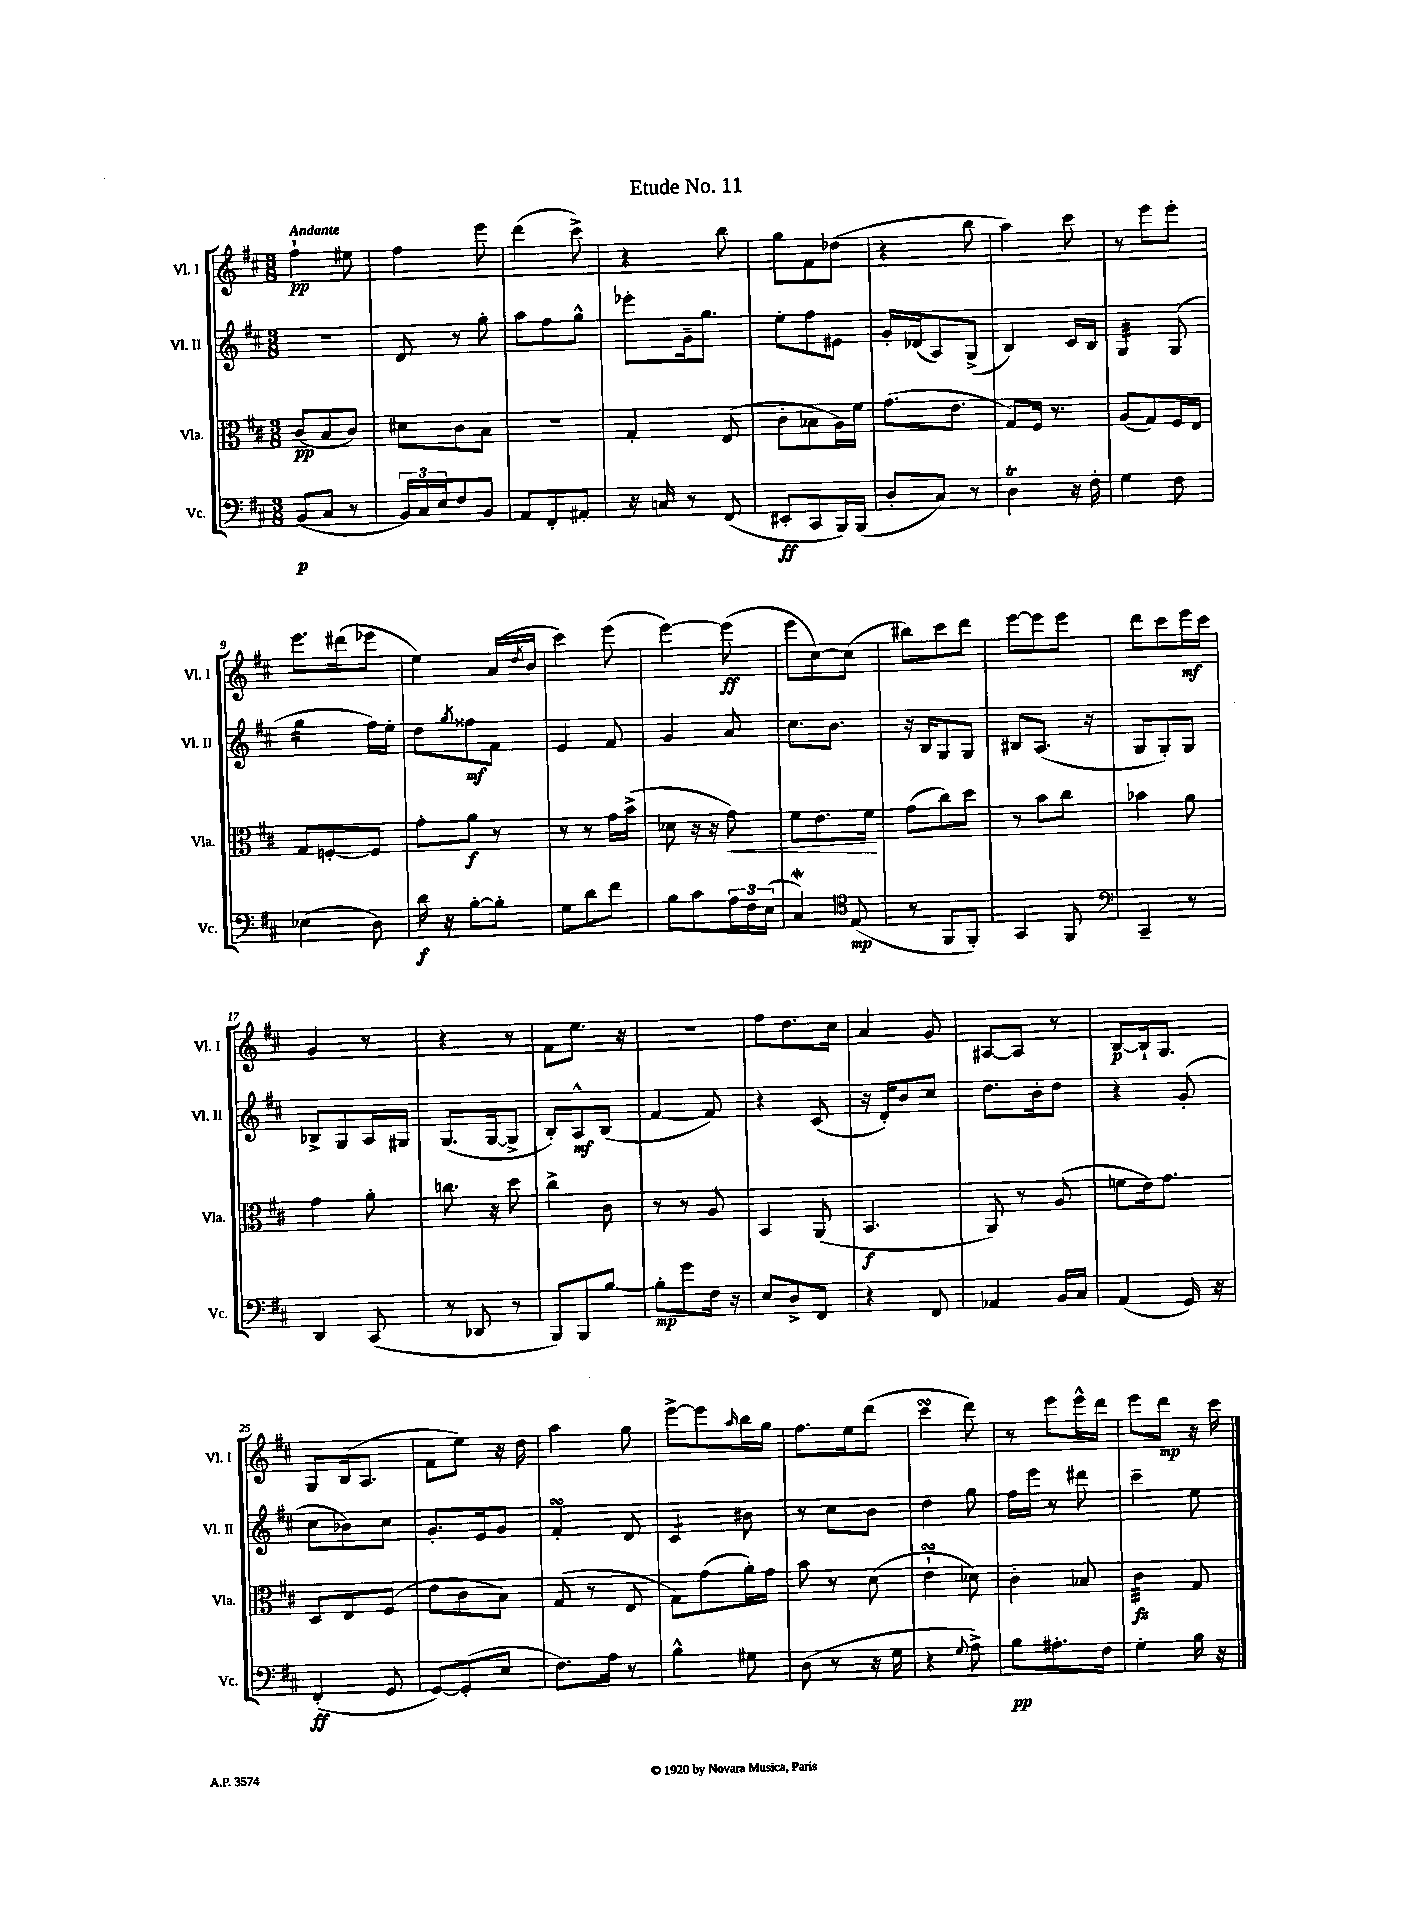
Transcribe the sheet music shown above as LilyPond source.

\header { title = "Etude No. 11" }
<<
\new StaffGroup <<
\new Staff = "s0" \with { instrumentName = "Vl. I" shortInstrumentName = "Vl. I" } {
    \clef treble \key d \major \numericTimeSignature \time 3/8 \tempo "Andante"
    fis''4-!\pp eis''8 |
    fis''4 e'''8 |
    d'''4( cis'''8->) |
    r4 b''8 |
    g''8 fis'8 des''8( |
    r4 b''8 |
    a''4) cis'''8 |
    r8 e'''8 e'''8-. |
    e'''8. dis'''16( ees'''8 |
    e''4) a'16( \acciaccatura { d''8 } b'16 |
    cis'''4) e'''8( |
    e'''4~) e'''8\ff( |
    e'''8 cis''8~) cis''8( |
    bis''8) cis'''8 d'''8 |
    e'''8~ e'''8 e'''8 |
    d'''8 cis'''8 e'''16\mf cis'''16 |
    g'4 r8 |
    r4 r8 |
    fis'8 e''8. r16 |
    R4. |
    fis''8 d''8. cis''16 |
    a'4 g'8 |
    ais8~ ais8 r8 |
    b8~\p b16-! g8. |
    g8 b16( a8. |
    fis'8 e''8) r16 d''16 |
    a''4 g''8 |
    e'''8~-> e'''8 \grace { a''16 } b''16 g''16 |
    fis''8. e''16 d'''8( |
    cis'''4\turn d'''8) |
    r8 e'''8 e'''16-^ d'''16 |
    e'''8 d'''8\mp r16 cis'''16 \bar "|." |
}
\new Staff = "s1" \with { instrumentName = "Vl. II" shortInstrumentName = "Vl. II" } {
    \clef treble \key d \major \numericTimeSignature \time 3/8
    R4. |
    d'8 r8 g''8-. |
    a''8 fis''8 g''8-^ |
    ees'''8-. g'16-- g''8. |
    e''8-. fis''8 eis'8 |
    g'16-. des'16( a8) g8->( |
    b4) cis'16 b16 |
    g4:32 g8( |
    g''4:16 fis''16) e''16-. |
    d''8 \acciaccatura { g''8 } fisis''8\mf fis'8 |
    e'4 fis'8 |
    g'4 a'8 |
    cis''8. b'8. |
    r16 b16 g8 g8 |
    bis8 a8.( r16 |
    g8 g8-.) g8 |
    bes8-> g8 a16 gis16 |
    g8.( g16~ g8-> |
    b8-.) a8-^\mf b8( |
    fis'4~ fis'8) |
    r4 cis'8( |
    r16 d'16-.) b'8 cis''8 |
    d''8. b'16-. d''8 |
    r4 g'8-.( |
    cis''8 bes'8) cis''8 |
    g'8.-. e'16 g'8 |
    fis'4-.\turn d'8 |
    cis'4:8 bis'8 |
    r8 cis''8 b'8 |
    d''4 g''8 |
    fis''16 e'''16 r8 dis'''8 |
    cis'''4-- e''8 \bar "|." |
}
\new Staff = "s2" \with { instrumentName = "Vla." shortInstrumentName = "Vla." } {
    \clef alto \key d \major \numericTimeSignature \time 3/8
    cis'8\pp( b8 cis'8) |
    dis'8 cis'8 b8 |
    R4. |
    g4-. e8( |
    cis'8-. bes8 a16) fis'16 |
    g'8.( e'8. |
    g8) fis16 r8. |
    a8( g8) fis16 e16 |
    g8 f8~-. f8 |
    g'8-. a'8\f r8 |
    r8 r8 g'16 b'16->( |
    des'8 r16 r16 g'8\<) |
    fis'8 e'8. fis'16\! |
    g'8( cis''8) d''8 |
    r8 b'8 cis''8 |
    bes'4 a'8 |
    g'4 a'8-. |
    c''8. r16 d''8 |
    cis''4-> cis'8 |
    r8 r8 a8 |
    b,4 a,8( |
    b,4.\f |
    a,8) r8 a8( |
    f'8 e'16) g'8. |
    d8 e8 fis8( |
    e'8 cis'8 b8) |
    g8( r8 e8 |
    g8) g'8( a'16-.) g'16 |
    b'8 r8 d'8( |
    e'4-!\turn des'8) |
    cis'4-. bes8 |
    cis'4:32\fz g8 \bar "|." |
}
\new Staff = "s3" \with { instrumentName = "Vc." shortInstrumentName = "Vc." } {
    \clef bass \key d \major \numericTimeSignature \time 3/8
    b,8\p( cis8 r8 |
    \tuplet 3/2 { b,16) cis16 e16 } fis8 b,8 |
    a,8 fis,8-. ais,8-. |
    r16 c16 r8 fis,8( |
    eis,8-.\ff cis,8 b,,16) b,,16( |
    d8-. cis8) r8 |
    d4\trill r16 fis16-. |
    g4 fis8 |
    ees4( d8) |
    d'16\f r16 b8~-. b8-. |
    g8 d'8 fis'8 |
    b8 cis'8 \tuplet 3/2 { a16 fis16 e16( } |
    cis4\mordent) \clef tenor e8\mp( |
    r8 fis,8 fis,8-.) |
    g,4 fis,8 |
    \clef bass cis,4-- r8 |
    d,4 cis,8( |
    r8 des,8 r8 |
    b,,8) b,,8 b8~ |
    b8-.\mp g'8 fis16 r16 |
    e8 d8-> fis,8 |
    r4 fis,8 |
    aes,4 b,16 cis16 |
    a,4( g,16) r16 |
    fis,4-.\ff( g,8 |
    g,8~) g,8-.( e8 |
    fis8.) a16 r8 |
    b4-^ gis8 |
    d8( r8 r16 g16 |
    r4 \appoggiatura { g8 } a8->) |
    b8\pp ais8.-. fis16 |
    g4-. b16 r16 \bar "|." |
}
>>
>>
